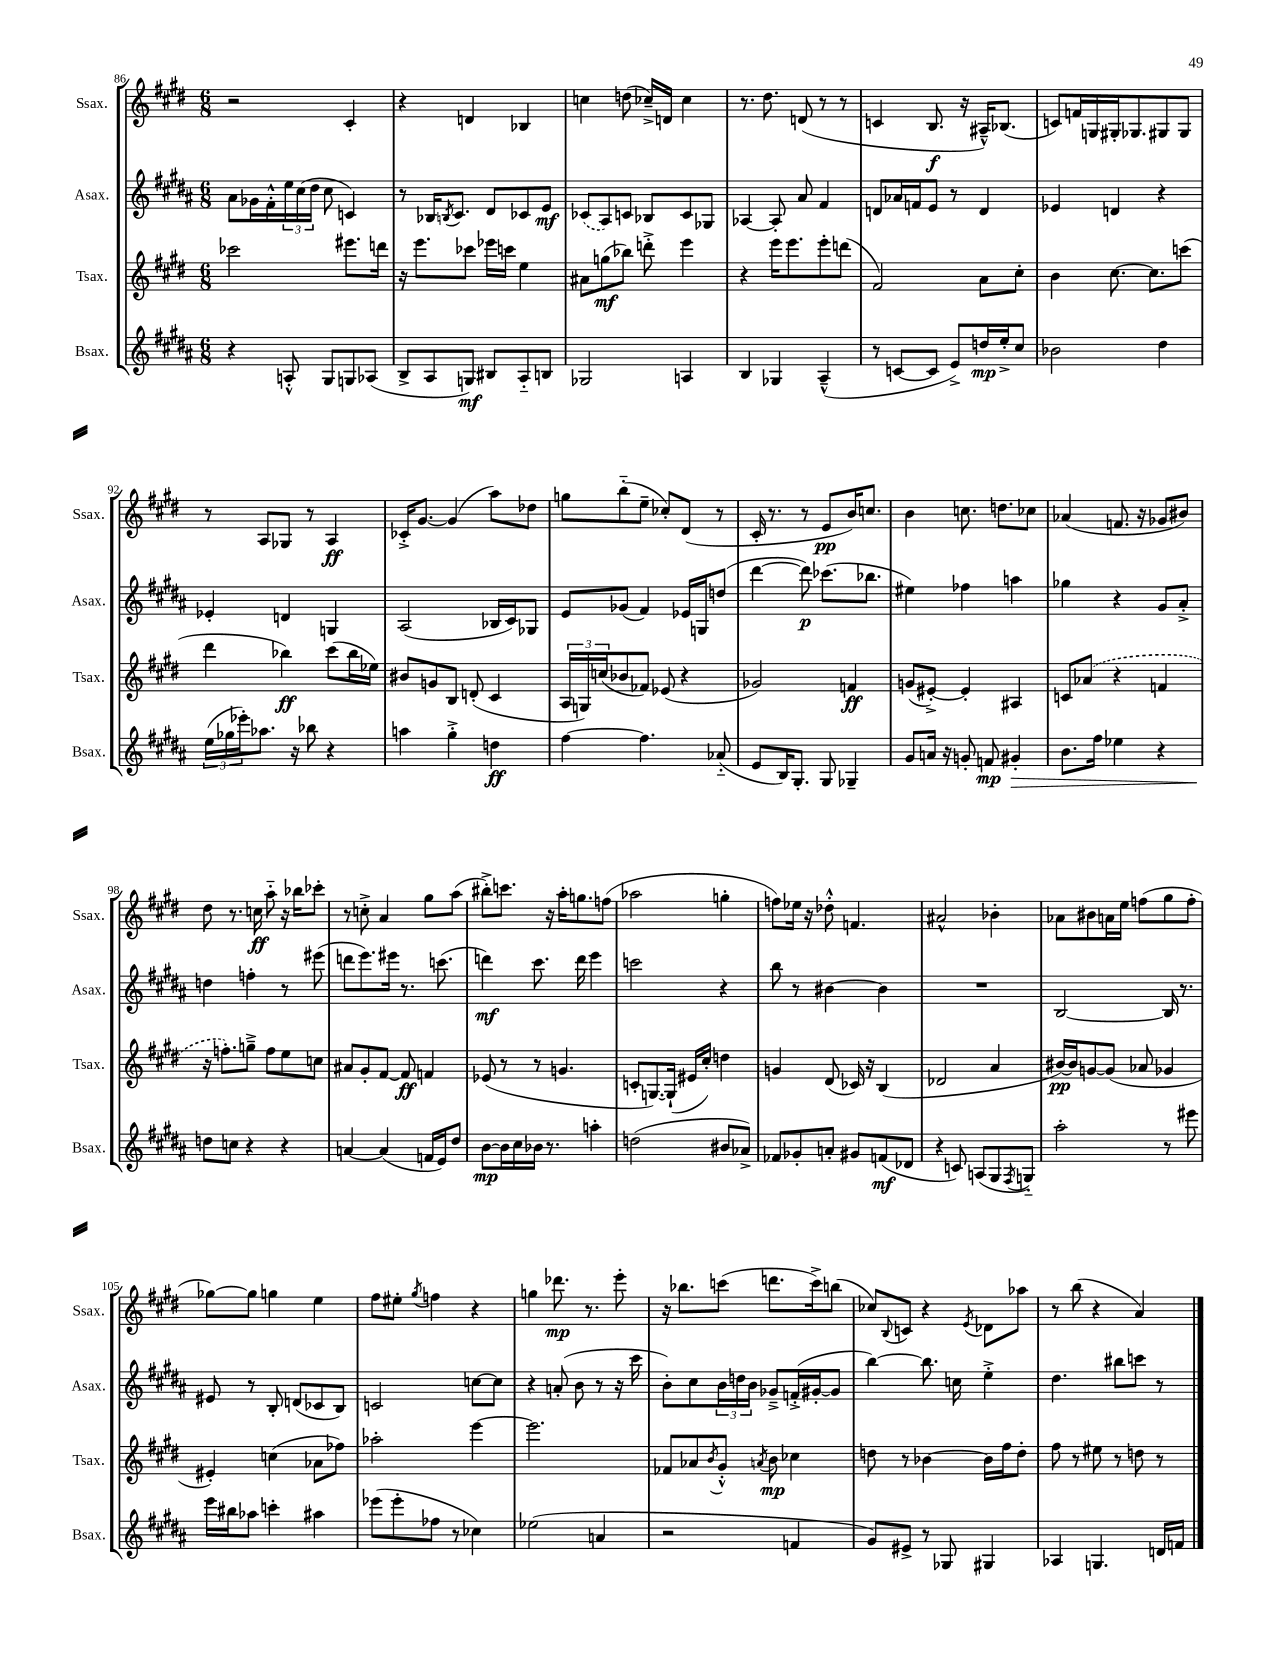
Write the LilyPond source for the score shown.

<<
\new StaffGroup <<
\new Staff = "s0" \with { instrumentName = "Ssax." shortInstrumentName = "Ssax." } {
    \clef treble \key e \major \numericTimeSignature \time 6/8
    r2 cis'4-. |
    r4 d'4 bes4 |
    c''4 d''8( ces''16--->) d'16 ces''4 |
    r8. dis''8. d'8( r8 r8 |
    c'4 b8.\f r16 ais16---^) bes8.( |
    c'8) f'16 g16 gis16-. ges8. gis8 gis8 |
    r8 a8 ges8 r8 a4\ff |
    ces'16-.-> gis'8.~ gis'4( a''8) des''8 |
    g''8 b''8-_( e''8-- ces''8-.) dis'8( r8 |
    cis'16-. r8. r8 e'8\pp b'16) c''8. |
    b'4 c''8. d''8. ces''8 |
    aes'4( f'8. r16 ges'8 bis'8) |
    dis''8 r8. c''16\ff a''8-_ r16 bes''16 ces'''8-. |
    r8 c''8-.-> a'4 gis''8 a''8( |
    bis''8-.->) c'''8. r16 a''16-. g''8. f''8( |
    aes''2 g''4-. |
    f''8) ees''16 r16 des''8-.-^ f'4. |
    ais'2-^ bes'4-. |
    aes'8 bis'8 a'16 e''16 f''8( gis''8 f''8-. |
    ges''8~) ges''8 g''4 e''4 |
    fis''8 eis''8-. \acciaccatura { gis''8 } f''4 r4 |
    g''4 des'''8.\mp r8. e'''8-. |
    r16 bes''8. c'''8( d'''8. c'''16->) b''8( |
    ces''8) \appoggiatura { b8 } c'8 r4 \acciaccatura { e'8 } des'8 aes''8 |
    r8 b''8( r4 a'4) \bar "|." |
}
\new Staff = "s1" \with { instrumentName = "Asax." shortInstrumentName = "Asax." } {
    \clef treble \key b \major \numericTimeSignature \time 6/8
    ais'8 ges'16 fis'16-.-^ \tuplet 3/2 { e''16 cis''16( dis''16 } cis''8 c'4) |
    r8 bes16 \acciaccatura { b8 } cis'8. dis'8 ces'8 e'8\mf |
    \once \slurDashed ces'8( ais8) c'8 bes8 c'8 ges8 |
    aes4~ aes8-. ais'8 fis'4 |
    d'8 aes'16 f'16 e'8 r8 d'4 |
    ees'4 d'4 r4 |
    ees'4-. d'4 g4 |
    ais2( bes16 cis'16) ges8 |
    e'8 ges'8( fis'4) ees'16 g16 d''8( |
    dis'''4~ dis'''8\p) ces'''8.( bes''8. |
    eis''4) fes''4 a''4 |
    ges''4 r4 gis'8 ais'8-.-> |
    d''4 f''4-. r8 eis'''8( |
    d'''8 e'''8.) eis'''16 r8. c'''8.( |
    d'''4\mf) cis'''8. d'''16 e'''4 |
    c'''2 r4 |
    b''8 r8 bis'4~ bis'4 |
    R2. |
    b2~ b16 r8. |
    eis'8 r8 b8-. d'8( ces'8 b8) |
    c'2 c''8~ c''8 |
    r4 a'8-.( b'8 r8 r16 cis'''16 |
    b'8-.) cis''8 \tuplet 3/2 { b'16 d''16 b'16 } ges'8---> f'16-.->( gis'16~-. gis'8 |
    b''4~) b''8. c''16 e''4-.-> |
    dis''4. bis''8 c'''8 r8 \bar "|." |
}
\new Staff = "s2" \with { instrumentName = "Tsax." shortInstrumentName = "Tsax." } {
    \clef treble \key e \major \numericTimeSignature \time 6/8
    ces'''2 eis'''8. d'''16 |
    r16 e'''8. ces'''8 ees'''16 c'''16 e''4 |
    ais'8 g''8\mf( bes''8) d'''8-.-> e'''4 |
    r4 e'''16 e'''8. e'''8-. d'''8( |
    fis'2) a'8 cis''8-. |
    b'4 cis''8.~ cis''8. c'''8( |
    dis'''4 bes''4\ff) cis'''8( bes''16 ees''16) |
    bis'8 g'8 b8 d'8-.( cis'4 |
    \tuplet 3/2 { a16 g16) c''16( } bes'8 fes'8) ees'8( r4 |
    ges'2) f'4\ff |
    g'8( eis'8~-.->) eis'4-. ais4 |
    c'8 \once \slurDashed aes'8( r4 f'4 |
    r16 f''8.-.) g''8---> f''8 e''8 c''8 |
    ais'8 gis'8-. fis'8~ fis'8\ff f'4 |
    ees'8( r8 r8 g'4. |
    c'8-. g8.~) g16-!( eis'16 cis''16-.) d''4 |
    g'4 dis'8( ces'16) r16 b4( |
    des'2 a'4 |
    bis'16~\pp) bis'16 g'8~ g'8( aes'8 ges'4 |
    eis'4-.) c''4( aes'8 fes''8) |
    aes''2-. e'''4~ |
    e'''2. |
    fes'8 aes'8 \acciaccatura { b'8 } gis'8-.-^ \acciaccatura { a'8 } b'8\mp ces''4 |
    d''8 r8 bes'4~ bes'16 fis''16 d''8-. |
    fis''8 r8 eis''8 r8 d''8 r8 \bar "|." |
}
\new Staff = "s3" \with { instrumentName = "Bsax." shortInstrumentName = "Bsax." } {
    \clef treble \key b \major \numericTimeSignature \time 6/8
    r4 a8-.-^ gis8 g8 aes8( |
    b8-> ais8 g8\mf) bis8 ais8-_ b8 |
    ges2 a4 |
    b4 ges4 ais4---^( |
    r8 c'8~ c'8 e'8->) d''16\mp e''16-.-> cis''8 |
    bes'2 dis''4 |
    \tuplet 3/2 { e''16( ges''16 ees'''16-.) } aes''8. r16 bes''8 r4 |
    a''4 gis''4-.-> d''4\ff |
    fis''4~ fis''4. aes'8-_( |
    e'8 b16) gis8.-. gis8 ges4-- |
    gis'8 a'16 r16 g'8-. f'8\mp gis'4-.\> |
    b'8. fis''16 ees''4 r4 |
    d''8\! c''8 r4 r4 |
    a'4~ a'4( f'16 e'16) dis''8 |
    b'8~\mp b'16 cis''16 bes'16 r8. a''4-. |
    d''2( bis'8 aes'8->) |
    fes'8 ges'8-. a'8-. gis'8 f'8\mf( des'8 |
    r4 c'8) a8( gis8 \acciaccatura { fis8 } g8-_) |
    ais''2-. r8 eis'''8 |
    e'''16 bis''16 aes''8 c'''4-. ais''4 |
    ees'''8( ees'''8-. fes''8 r8 ces''4) |
    ees''2( a'4 |
    r2 f'4 |
    gis'8) eis'8-> r8 ges8 gis4 |
    aes4 g4. d'16 f'16 \bar "|." |
}
>>
>>
\layout { \context { \Score currentBarNumber = #86 } }
